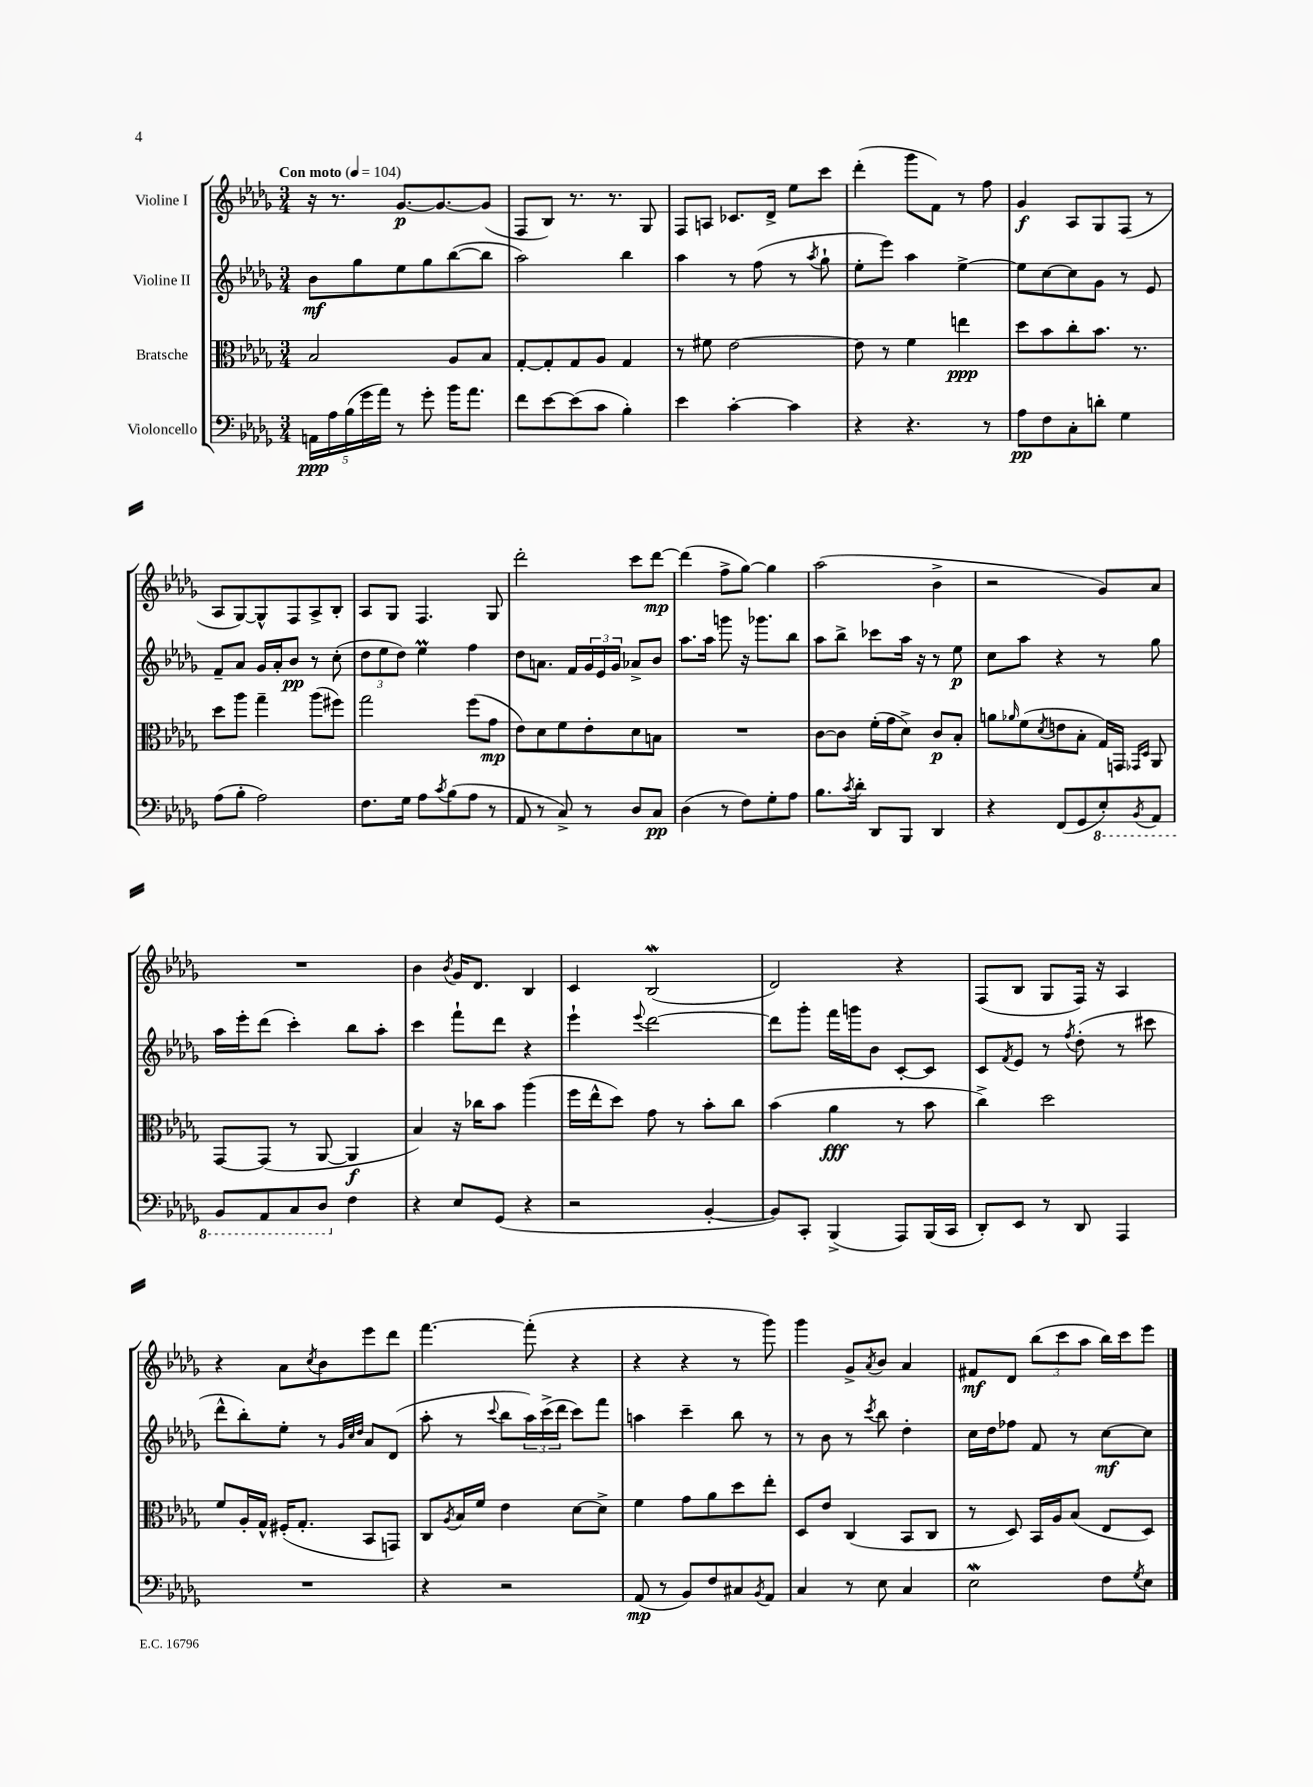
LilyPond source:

<<
\new StaffGroup <<
\new Staff = "s0" \with { instrumentName = "Violine I" } {
    \clef treble \key des \major \numericTimeSignature \time 3/4 \tempo "Con moto" 4 = 104
    r16 r8. ges'8.~\p ges'8.~ ges'8( |
    f8 bes8) r8. r8. ges8 |
    f8 a8 ces'8. des'16-> ees''8 c'''8 |
    des'''4-.( ges'''8 f'8) r8 f''8 |
    ges'4\f aes8 ges8 f8( r8 |
    aes8 ges8~) ges8-^ f8 aes8-> bes8-. |
    aes8 ges8 f4. ges8 |
    des'''2-. c'''8 des'''8~\mp |
    des'''4( f''8-> ges''8~) ges''4 |
    aes''2( bes'4-> |
    r2 ges'8) aes'8 |
    R2. |
    bes'4 \acciaccatura { bes'8 } ges'16 des'8. bes4 |
    c'4 bes2\mordent( |
    des'2) r4 |
    f8( bes8 ges8 f16) r16 aes4 |
    r4 aes'8 \acciaccatura { c''8 } bes'8 ees'''8 des'''8 |
    f'''4.~ f'''8-.( r4 |
    r4 r4 r8 ges'''8) |
    ges'''4 ges'8-> \acciaccatura { aes'8 } bes'8 aes'4 |
    fis'8\mf des'8 \tuplet 3/2 { bes''8( c'''8 aes''8 } bes''16) c'''16 ees'''8 \bar "|." |
}
\new Staff = "s1" \with { instrumentName = "Violine II" } {
    \clef treble \key des \major \numericTimeSignature \time 3/4
    bes'8\mf ges''8 ees''8 ges''8 bes''8~( bes''8 |
    aes''2) bes''4 |
    aes''4 r8 f''8( r8 \acciaccatura { aes''8 } ges''8-! |
    ees''8-. ees'''8) aes''4 ees''4~-> |
    ees''8 c''8~ c''8 ges'8 r8 ees'8 |
    f'8-- aes'8 ges'16 aes'16-. bes'8\pp r8 c''8-.( |
    \tuplet 3/2 { des''8 ees''8 des''8) } ees''4\prall f''4 |
    des''8 a'8. f'16 \tuplet 3/2 { ges'16 ees'16 ges'16 } aes'8-> bes'8 |
    aes''8. aes''16 g'''8 r16 ges'''8. bes''8 |
    aes''8 bes''8-> ces'''8 aes''16 r16 r8 ees''8\p |
    c''8 aes''8 r4 r8 ges''8 |
    aes''16 ees'''16-. des'''8( c'''4-.) bes''8 aes''8-. |
    c'''4 f'''8-! des'''8 r4 |
    ees'''4-! \appoggiatura { ees'''8 } des'''2~ |
    des'''8 ges'''8-. f'''16 g'''16 bes'8 c'8~-. c'8 |
    c'8 \acciaccatura { f'8 } ees'8 r8 \acciaccatura { f''8 } des''8-.( r8 cis'''8 |
    des'''8-^ bes''8-.) ees''8-. r8 \grace { ges'32 c''32 des''32 } aes'8 des'8( |
    aes''8-. r8 \appoggiatura { c'''8 } bes''8 \tuplet 3/2 { aes''16) c'''16->( des'''16 } c'''8) f'''8 |
    a''4 c'''4-- bes''8 r8 |
    r8 bes'8 r8 \acciaccatura { c'''8 } bes''8 des''4-. |
    c''16 des''16 fes''8 f'8 r8 c''8~\mf c''8 \bar "|." |
}
\new Staff = "s2" \with { instrumentName = "Bratsche" } {
    \clef alto \key des \major \numericTimeSignature \time 3/4
    bes2 aes8 bes8 |
    ges8~-. ges8-. ges8 aes8 ges4 |
    r8 fis'8 ees'2~ |
    ees'8 r8 f'4 e''4\ppp |
    des''8 bes'8 c''8-. bes'8. r8. |
    des''8 aes''8 ges''4-- aes''8( fis''8) |
    ges''2 f''8( ges'8\mp |
    ees'8) des'8 f'8 ees'8-. des'8 b8 |
    R2. |
    c'8~ c'8 f'16-.( ges'16 des'8->) c'8\p bes8-. |
    a'8 \grace { aes'16 } f'8( \acciaccatura { des'8 } e'8 bes8-. ges16) g,16 \grace { ges,16 des16 } aes,8 |
    ges,8~ ges,8( r8 aes,8~ aes,4\f |
    bes4) r16 ces''16 bes'8 aes''4( |
    f''16 ees''16-^ des''8) ges'8 r8 bes'8-. c''8 |
    bes'4( aes'4\fff r8 bes'8 |
    c''4->) des''2 |
    f'8 aes16-. ges16-^ fis16-.( ges8.-. bes,8 g,8) |
    c8 \acciaccatura { aes8 } bes16 f'16 ees'4 des'8~ des'8-> |
    f'4 ges'8 aes'8 des''8 ees''8-. |
    des8 ees'8 c4( bes,8 c8 |
    r8 des8) bes,16 aes16 bes8( ees8 des8) \bar "|." |
}
\new Staff = "s3" \with { instrumentName = "Violoncello" } {
    \clef bass \key des \major \numericTimeSignature \time 3/4
    \tuplet 5/4 { a,16\ppp aes16 bes16( ges'16 aes'16) } r8 ges'8-. bes'16 aes'8. |
    f'8 ees'8~ ees'8( c'8 bes4-.) |
    ees'4 c'4~-. c'4 |
    r4 r4. r8 |
    aes8\pp f8 c8-. d'8-. ges4 |
    aes8( bes8-. aes2) |
    f8. ges16 aes8 \acciaccatura { c'8 } bes8( aes8 r8 |
    aes,8 r8 c8->) r8 des8 c8\pp |
    des4( r8 f8) ges8-. aes8 |
    bes8. \acciaccatura { c'8 } des'16-. des,8 bes,,8 des,4 |
    r4 f,8( ges,8 \ottava #-1 ees,8-.) \acciaccatura { bes,,8 } aes,,8 |
    bes,,8 aes,,8 c,8 des,8 \ottava #0 f4 |
    r4 ees8 ges,8( r4 |
    r2 bes,4~-. |
    bes,8) c,8-. bes,,4->( aes,,8) bes,,16( c,16 |
    des,8-.) ees,8 r8 des,8 aes,,4 |
    R2. |
    r4 r2 |
    aes,8\mp( r8 bes,8) f8 cis8 \acciaccatura { bes,8 } aes,8 |
    c4 r8 ees8 c4 |
    ees2\mordent f8 \acciaccatura { ges8 } ees8 \bar "|." |
}
>>
>>
\layout { \context { \Score \remove "Bar_number_engraver" } }
